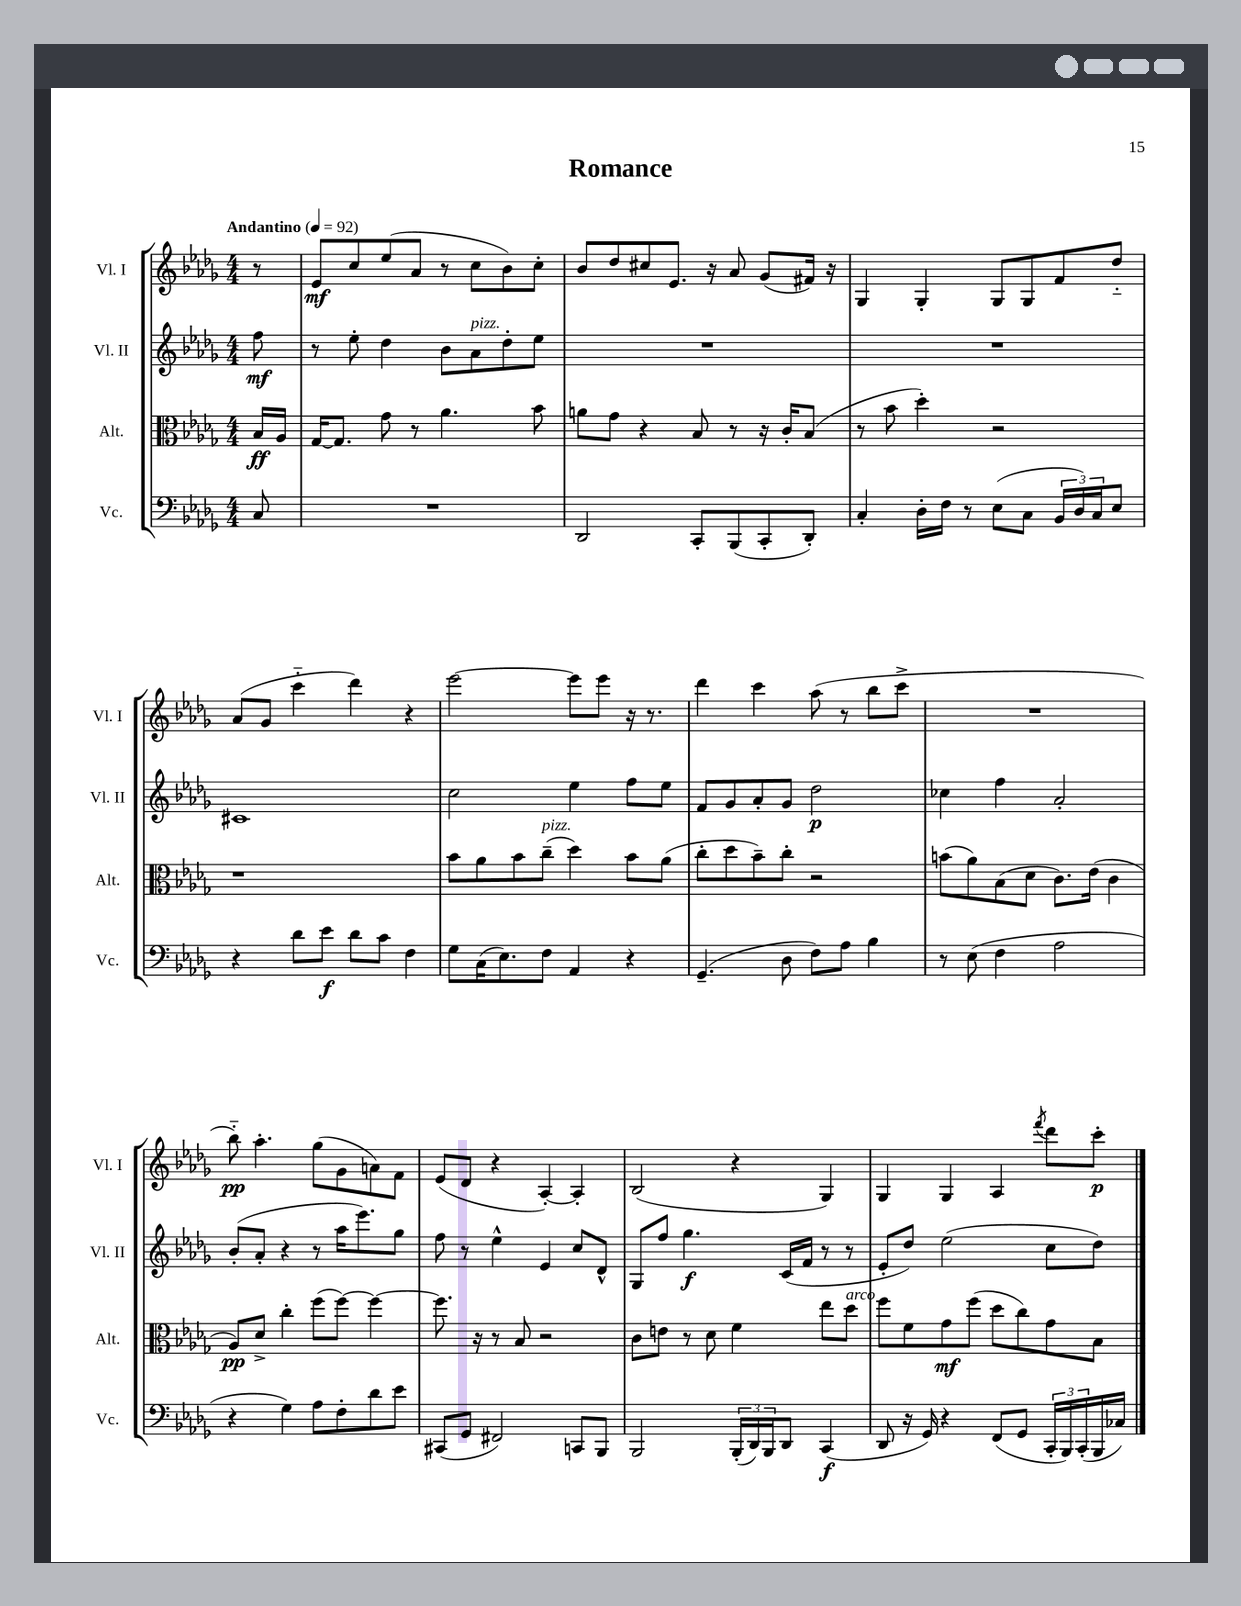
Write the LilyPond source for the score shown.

\header { title = "Romance" }
<<
\new StaffGroup <<
\new Staff = "s0" \with { instrumentName = "Vl. I" shortInstrumentName = "Vl. I" } {
    \clef treble \key des \major \numericTimeSignature \time 4/4 \partial 8 \tempo "Andantino" 4 = 92
    r8 |
    ees'8\mf c''8 ees''8( aes'8 r8 c''8 bes'8) c''8-. |
    bes'8 des''8 cis''8 ees'8. r16 aes'8 ges'8( fis'16) r16 |
    ges4 ges4-. ges8 ges8 f'8 des''8-_ |
    aes'8( ges'8 c'''4-_ des'''4) r4 |
    ees'''2~ ees'''8 ees'''8 r16 r8. |
    des'''4 c'''4 aes''8( r8 bes''8 c'''8-> |
    R1 |
    bes''8-_\pp) aes''4.-. ges''8( ges'8 a'8) f'8 |
    ees'8( des'8 r4 aes4~-.) aes4-. |
    bes2( r4 ges4) |
    ges4 ges4 aes4 \acciaccatura { f'''8 } des'''8 c'''8-.\p \bar "|." |
}
\new Staff = "s1" \with { instrumentName = "Vl. II" shortInstrumentName = "Vl. II" } {
    \clef treble \key des \major \numericTimeSignature \time 4/4 \partial 8
    f''8\mf |
    r8 ees''8-. des''4 bes'8 aes'8^\markup { \italic "pizz." } des''8-. ees''8 |
    R1 |
    R1 |
    cis'1 |
    c''2 ees''4 f''8 ees''8 |
    f'8 ges'8 aes'8-. ges'8 des''2\p |
    ces''4 f''4 aes'2-. |
    bes'8-.( aes'8-. r4 r8 aes''16 ees'''8.) ges''8 |
    f''8 r8 ees''4-^ ees'4 c''8 des'8-^ |
    ges8 f''8 ges''4.\f c'16( f'16 r8 r8 |
    ees'8-. des''8) ees''2( c''8 des''8) \bar "|." |
}
\new Staff = "s2" \with { instrumentName = "Alt." shortInstrumentName = "Alt." } {
    \clef alto \key des \major \numericTimeSignature \time 4/4 \partial 8
    bes16\ff aes16 |
    ges16~ ges8. ges'8 r8 aes'4. bes'8 |
    a'8 ges'8 r4 bes8 r8 r16 c'16-. bes8( |
    r8 bes'8 des''4-.) r2 |
    r1 |
    bes'8 aes'8 bes'8 c''8--^\markup { \italic "pizz." }( des''4) bes'8 aes'8( |
    c''8-. des''8 bes'8--) c''8-. r2 |
    b'8( aes'8) bes8( des'8 c'8.) ees'16( c'4 |
    aes8\pp) des'8-> c''4-. f''8( f''8~) f''4~ |
    f''8. r16 r8 bes8 r2 |
    c'8 e'8 r8 des'8 f'4 ees''8 des''8^\markup { \italic "arco" } |
    f''8 f'8 ges'8\mf f''8( des''8 c''8) ges'8 bes8 \bar "|." |
}
\new Staff = "s3" \with { instrumentName = "Vc." shortInstrumentName = "Vc." } {
    \clef bass \key des \major \numericTimeSignature \time 4/4 \partial 8
    c8 |
    R1 |
    des,2 c,8-. bes,,8( c,8-. des,8-.) |
    c4-. des16-. f16 r8 ees8( c8 \tuplet 3/2 { bes,16 des16) c16 } ees8 |
    r4 des'8 ees'8\f des'8 c'8 f4 |
    ges8 c16( ees8.) f8 aes,4 r4 |
    ges,4.--( des8 f8) aes8 bes4 |
    r8 ees8( f4 aes2 |
    r4 ges4) aes8 f8-. des'8 ees'8 |
    cis,8( ges,8 fis,2) c,8 bes,,8 |
    bes,,2 \tuplet 3/2 { bes,,16-.( des,16) bes,,16 } des,8 c,4\f( |
    des,8 r16 ges,16) r4 f,8( ges,8 \tuplet 3/2 { c,16-. bes,,16) c,16-.( } bes,,16 ces16) \bar "|." |
}
>>
>>
\layout { \context { \Score \remove "Bar_number_engraver" } }
